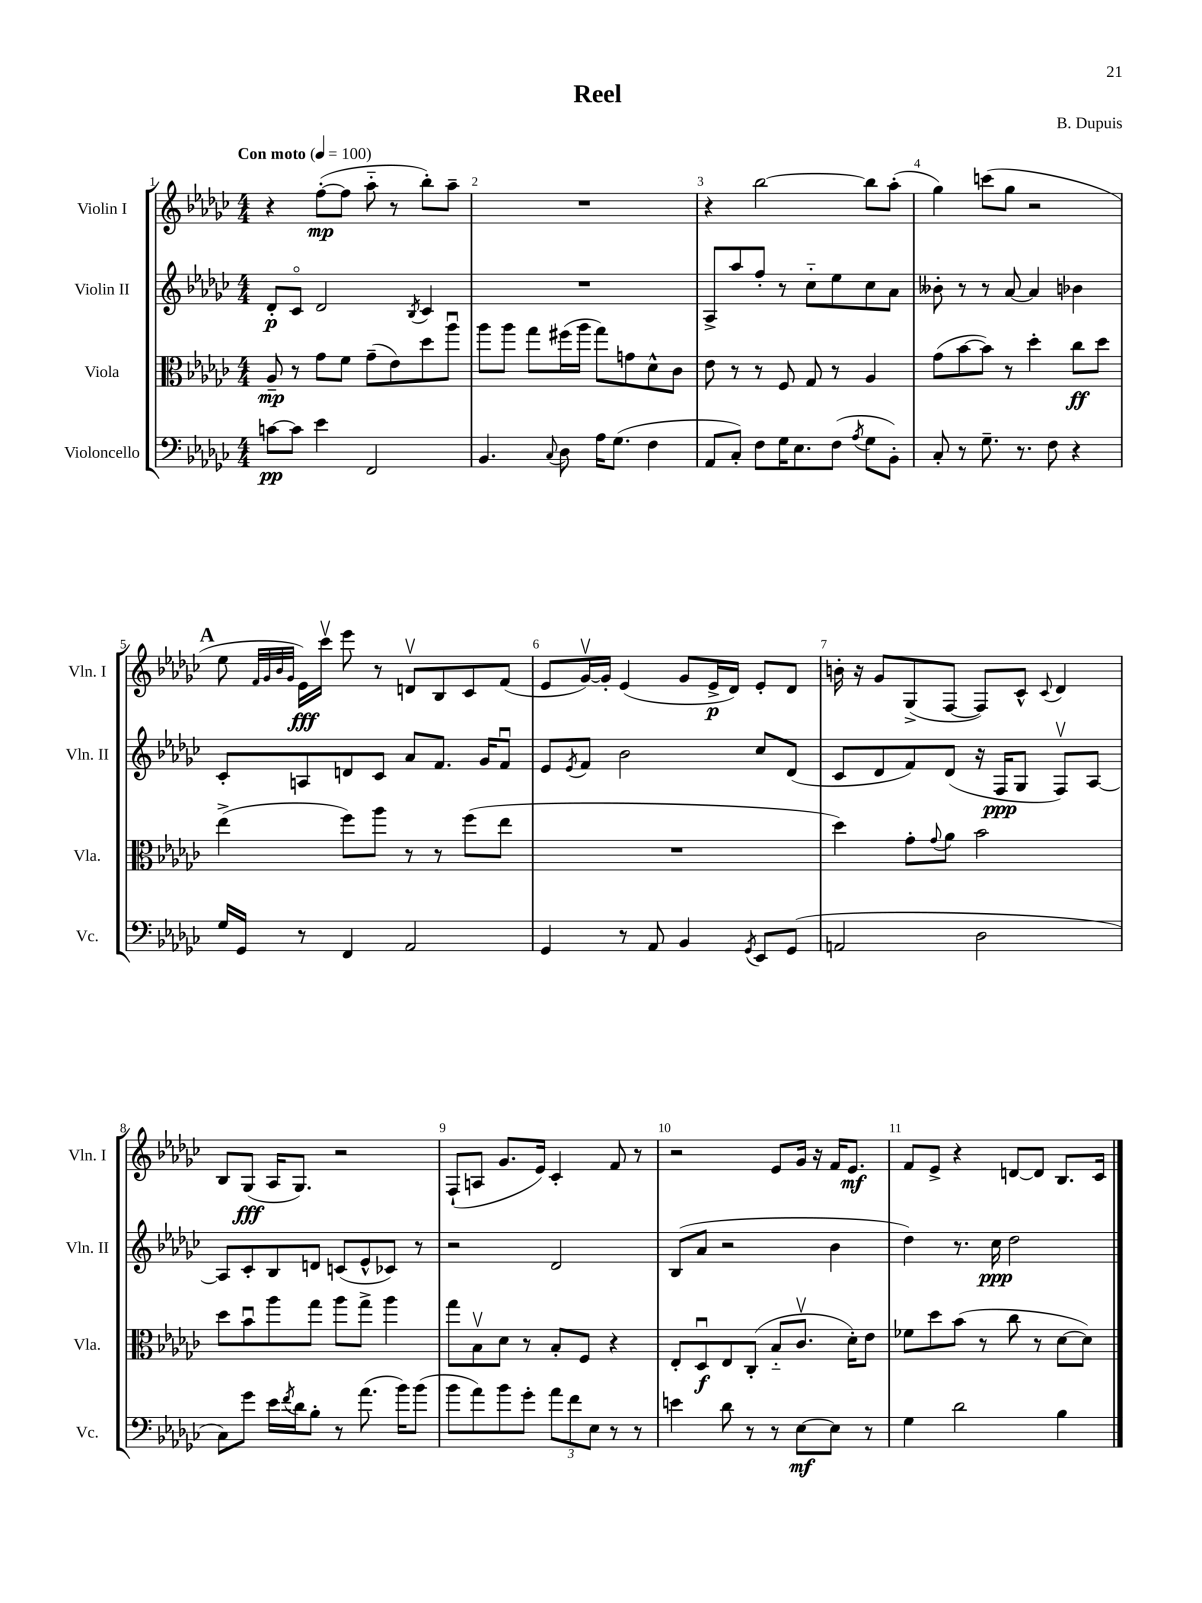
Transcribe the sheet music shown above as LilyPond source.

\header { title = "Reel" composer = "B. Dupuis" }
<<
\new StaffGroup <<
\new Staff = "s0" \with { instrumentName = "Violin I" shortInstrumentName = "Vln. I" } {
    \clef treble \key ges \major \numericTimeSignature \time 4/4 \tempo "Con moto" 4 = 100
    r4 f''8~-.\mp( f''8 aes''8-_ r8 bes''8-.) aes''8-- |
    R1 |
    r4 bes''2~ bes''8 aes''8-.( |
    ges''4) c'''8( ges''8 r2 |
    \mark \markup { \bold "A" } ees''8 \grace { f'32 ges'32 bes'32 ges'32 } ees'16\fff) ces'''16\upbow ees'''8 r8 d'8\upbow bes8 ces'8 f'8( |
    ees'8 ges'16~\upbow) ges'16-. ees'4( ges'8 ees'16->\p des'16) ees'8-. des'8 |
    b'16-. r16 ges'8 ges8->( f8~ f8) ces'8-^ \appoggiatura { ces'8 } des'4 |
    bes8 ges8\fff( aes16 ges8.) r2 |
    f8-!( a8 ges'8. ees'16) ces'4-. f'8 r8 |
    r2 ees'8 ges'16 r16 f'16 ees'8.\mf |
    f'8 ees'8-> r4 d'8~ d'8 bes8. ces'16 \bar "|." |
}
\new Staff = "s1" \with { instrumentName = "Violin II" shortInstrumentName = "Vln. II" } {
    \clef treble \key ges \major \numericTimeSignature \time 4/4
    des'8-.\p ces'8\flageolet des'2 \acciaccatura { bes8 } ces'4 |
    R1 |
    aes8-> aes''8 f''8-. r8 ces''8-_ ees''8 ces''8 aes'8 |
    beses'8-. r8 r8 aes'8~ aes'4 bes'4 |
    \mark \markup { \bold "A" } ces'8-. a8 d'8 ces'8 aes'8 f'8. ges'16 f'8\downbow |
    ees'8 \acciaccatura { ees'8 } f'8 bes'2 ces''8 des'8( |
    ces'8 des'8 f'8) des'8( r16 f16\ppp ges8 f8\upbow) aes8~ |
    aes8 ces'8-. bes8 d'8 c'8( ees'8-^ ces'8) r8 |
    r2 des'2 |
    bes8( aes'8 r2 bes'4 |
    des''4) r8. ces''16\ppp des''2 \bar "|." |
}
\new Staff = "s2" \with { instrumentName = "Viola" shortInstrumentName = "Vla." } {
    \clef alto \key ges \major \numericTimeSignature \time 4/4
    aes8--\mp r8 ges'8 f'8 ges'8--( ees'8) des''8 aes''8\downbow |
    aes''8 aes''8 ges''8 fis''16( aes''16 ges''8) g'8 des'8-^ ces'8 |
    ees'8 r8 r8 f8 ges8 r8 aes4 |
    ges'8( bes'8~ bes'8) r8 des''4-. ces''8\ff des''8 |
    \mark \markup { \bold "A" } ees''4->( f''8) aes''8 r8 r8 f''8( ees''8 |
    R1 |
    des''4) ges'8-. \appoggiatura { ges'8 } aes'8 bes'2 |
    des''8 bes'8\downbow aes''8 ges''8 aes''8 ges''8-> aes''4 |
    ges''8 bes8\upbow des'8 r8 bes8-. f8 r4 |
    ees8-. des8\downbow\f ees8 ces8-.( bes8-_ ces'8.\upbow des'16-.) ees'8 |
    fes'8 des''8 bes'8( r8 ces''8 r8 des'8~ des'8) \bar "|." |
}
\new Staff = "s3" \with { instrumentName = "Violoncello" shortInstrumentName = "Vc." } {
    \clef bass \key ges \major \numericTimeSignature \time 4/4
    c'8~\pp c'8 ees'4 f,2 |
    bes,4. \appoggiatura { ces8 } des8 aes16 ges8.( f4 |
    aes,8 ces8-.) f8 ges16 ees8. f8( \acciaccatura { aes8 } ges8 bes,8-.) |
    ces8-. r8 ges8.-- r8. f8 r4 |
    \mark \markup { \bold "A" } ges16 ges,16 r8 f,4 aes,2 |
    ges,4 r8 aes,8 bes,4 \acciaccatura { ges,8 } ees,8 ges,8( |
    a,2 des2 |
    ces8) ges'8 ees'16 \acciaccatura { f'8 } des'16 bes8-. r8 aes'8.( bes'16) bes'8( |
    bes'8 aes'8) bes'8 ges'8-. \tuplet 3/2 { aes'8 f'8 ees8 } r8 r8 |
    e'4 des'8 r8 r8 ees8~\mf ees8 r8 |
    ges4 des'2 bes4 \bar "|." |
}
>>
>>
\layout { \context { \Score \override BarNumber.break-visibility = ##(#f #t #t) barNumberVisibility = #all-bar-numbers-visible } }
